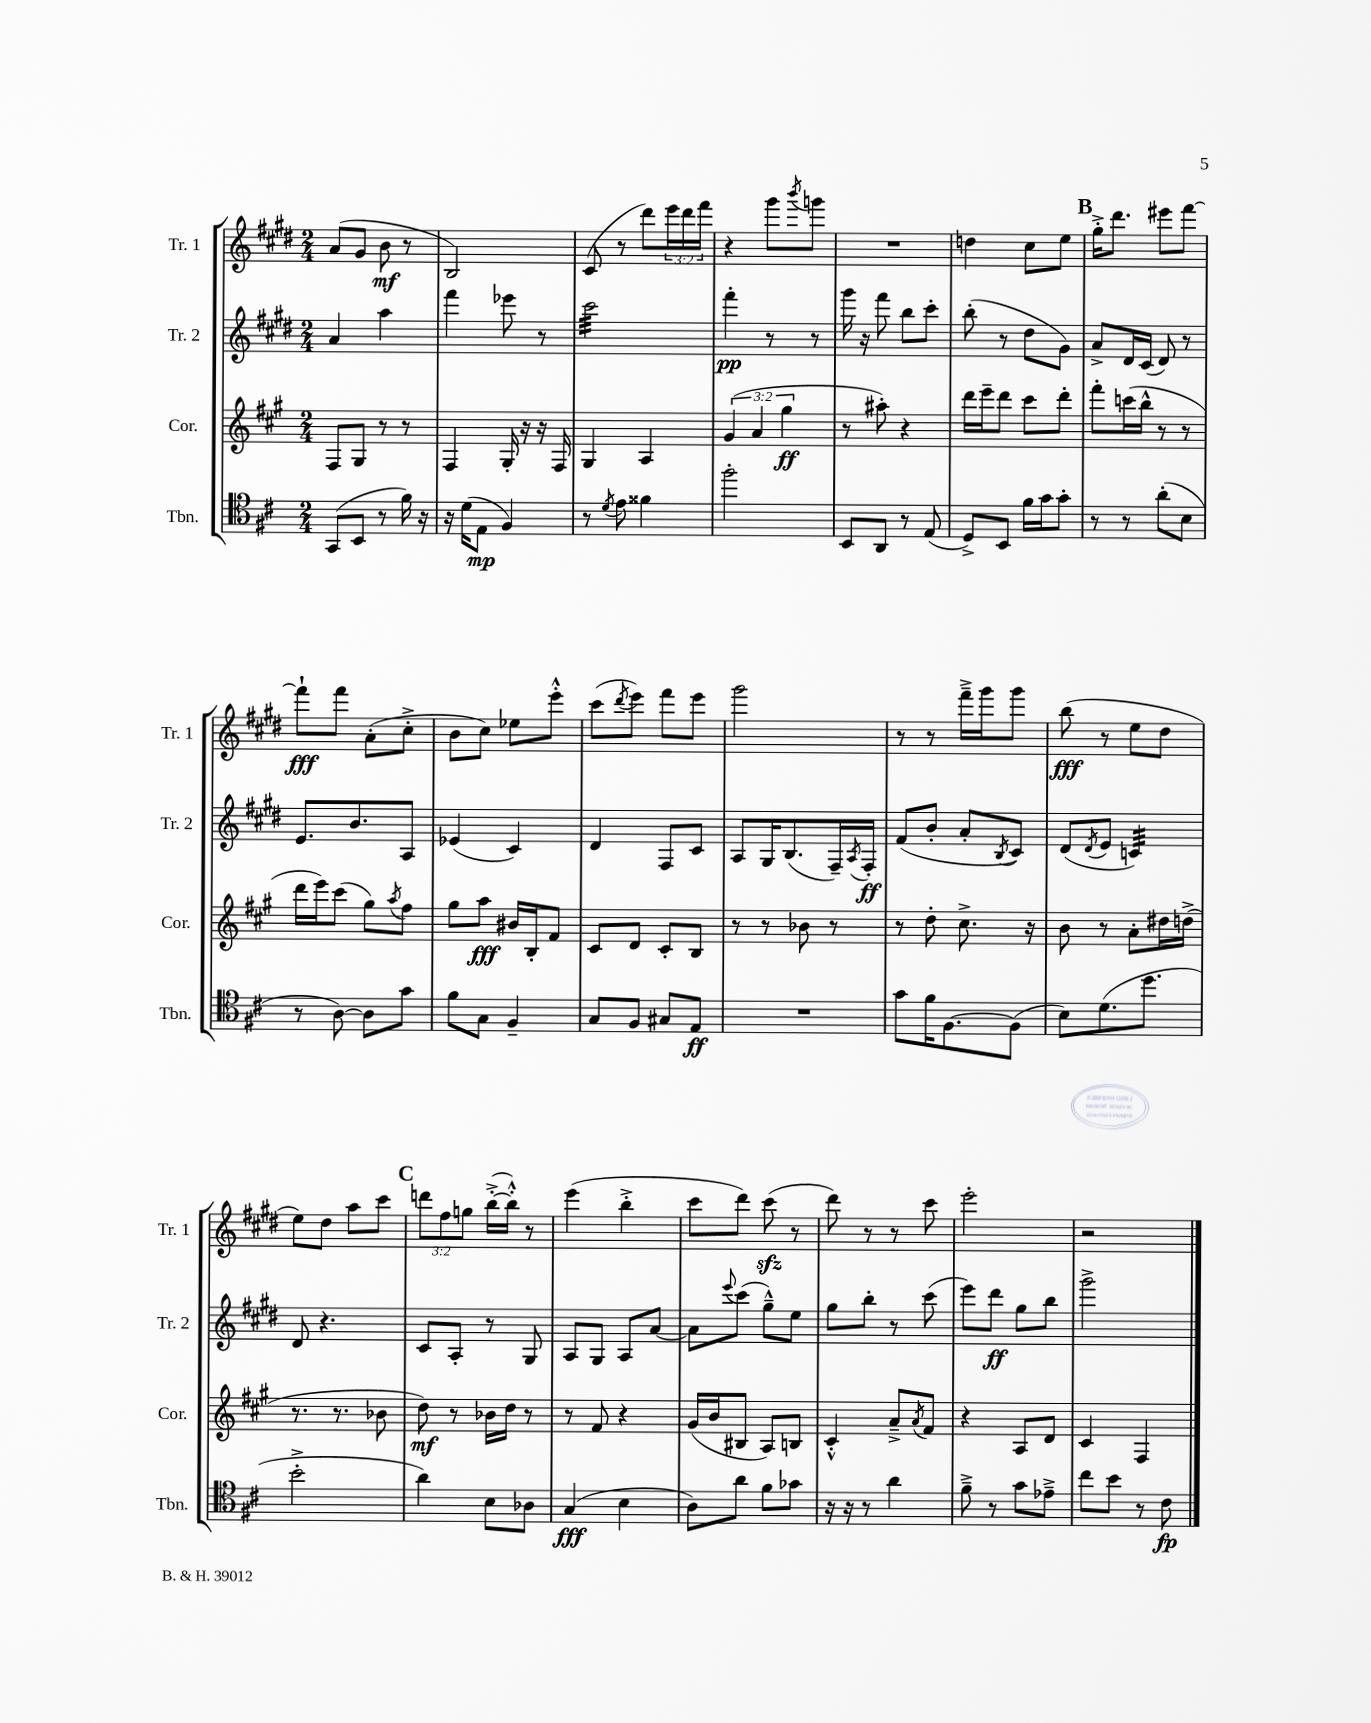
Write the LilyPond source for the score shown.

<<
\new StaffGroup <<
\new Staff = "s0" \with { instrumentName = "Tr. 1" shortInstrumentName = "Tr. 1" } {
    \clef treble \key e \major \numericTimeSignature \time 2/4 \override Staff.TupletNumber.text = #tuplet-number::calc-fraction-text
    a'8( gis'8 b'8\mf r8 |
    b2) |
    cis'8( r8 dis'''8) \tuplet 3/2 { e'''16 dis'''16 fis'''16 } |
    r4 gis'''8 \acciaccatura { b'''8 } g'''8 |
    R2 |
    d''4 cis''8 e''8 |
    \mark \markup { \bold "B" } gis''16-.-> dis'''8. eis'''8 fis'''8~ |
    fis'''8-!\fff fis'''8 a'8-.( cis''8-.-> |
    b'8 cis''8) ees''8 e'''8-.-^ |
    cis'''8( \acciaccatura { dis'''8 } e'''8) fis'''8 e'''8 |
    gis'''2 |
    r8 r8 fis'''16---> gis'''16 gis'''8 |
    b''8\fff( r8 e''8 dis''8 |
    e''8) dis''8 a''8 cis'''8 |
    \mark \markup { \bold "C" } \tuplet 3/2 { d'''8 fis''8 g''8 } b''16~-.->( b''16-.-^) r8 |
    e'''4( b''4-.-> |
    cis'''8 dis'''8) cis'''8\sfz( r8 |
    dis'''8) r8 r8 cis'''8 |
    e'''2-. |
    r2 \bar "|." |
}
\new Staff = "s1" \with { instrumentName = "Tr. 2" shortInstrumentName = "Tr. 2" } {
    \clef treble \key e \major \numericTimeSignature \time 2/4
    a'4 a''4 |
    fis'''4 ees'''8 r8 |
    cis'''2:32 |
    fis'''4-.\pp r8 r8 |
    gis'''16 r16 fis'''8 b''8 cis'''8-. |
    b''8-.( r8 dis''8 gis'8) |
    \mark \markup { \bold "B" } a'8-> dis'16 cis'16( dis'8) r8 |
    e'8. b'8. a8 |
    ees'4( cis'4) |
    dis'4 fis8 cis'8 |
    a8 gis16 b8.( fis16--) \acciaccatura { a8 } fis16-.\ff |
    fis'8( b'8-. a'8-. \acciaccatura { b8 } cis'8) |
    dis'8( \acciaccatura { dis'8 } e'8 c'4:32) |
    dis'8 r4. |
    \mark \markup { \bold "C" } cis'8 a8-. r8 gis8 |
    a8 gis8 a8 a'8~ |
    a'8 \appoggiatura { e'''8 } cis'''8( gis''8---^) e''8 |
    gis''8 b''8-. r8 cis'''8( |
    e'''8) dis'''8\ff gis''8 b''8 |
    gis'''2-> \bar "|." |
}
\new Staff = "s2" \with { instrumentName = "Cor." shortInstrumentName = "Cor." } {
    \clef treble \key a \major \numericTimeSignature \time 2/4 \override Staff.TupletNumber.text = #tuplet-number::calc-fraction-text
    fis8 gis8 r8 r8 |
    fis4 gis16-. r16 r16 fis16 |
    gis4 a4 |
    \tuplet 3/2 { gis'4( a'4 gis''4\ff } |
    r8 ais''8-.) r4 |
    d'''16 e'''16-- d'''8 cis'''8 d'''8-. |
    \mark \markup { \bold "B" } fis'''8-. c'''16( b''16-^ r8 r8 |
    d'''16 e'''16) cis'''8( gis''8) \acciaccatura { a''8 } fis''8 |
    gis''8 a''8\fff bis'16 b16-. fis'8 |
    cis'8 d'8 cis'8-. b8 |
    r8 r8 bes'8 r8 |
    r8 d''8-. cis''8.-> r16 |
    b'8 r8 a'8-. dis''16 d''16->( |
    r8. r8. bes'8 |
    \mark \markup { \bold "C" } d''8\mf) r8 bes'16 d''16 r8 |
    r8 fis'8 r4 |
    gis'16( b'16 bis8 a8) b8 |
    cis'4-.-^ a'8---> \acciaccatura { a'8 } fis'8 |
    r4 a8 d'8 |
    cis'4 fis4 \bar "|." |
}
\new Staff = "s3" \with { instrumentName = "Tbn." shortInstrumentName = "Tbn." } {
    \clef tenor \key d \major \numericTimeSignature \time 2/4
    g,8( b,8 r8 fis'16) r16 |
    r16 d'16( e8\mp fis4) |
    r8 \acciaccatura { d'8 } e'8 fisis'4 |
    fis''2-. |
    b,8 a,8 r8 e8( |
    d8->) b,8 fis'16 g'16 g'8-. |
    \mark \markup { \bold "B" } r8 r8 a'8-.( b8 |
    r8 a8~) a8 g'8 |
    fis'8 g8 fis4-- |
    g8 fis8 gis8 e8\ff |
    R2 |
    g'8 fis'16 fis8.~ fis8( |
    b8) d'8.( d''8. |
    b'2-.-> |
    \mark \markup { \bold "C" } a'4) b8 aes8 |
    g4\fff( b4 |
    a8) a'8 fis'8 ges'8 |
    r16 r16 r8 a'4 |
    fis'8---> r8 g'8 ees'8---> |
    cis''8 b'8 r8 cis'8\fp \bar "|." |
}
>>
>>
\layout { \context { \Score \remove "Bar_number_engraver" } }
